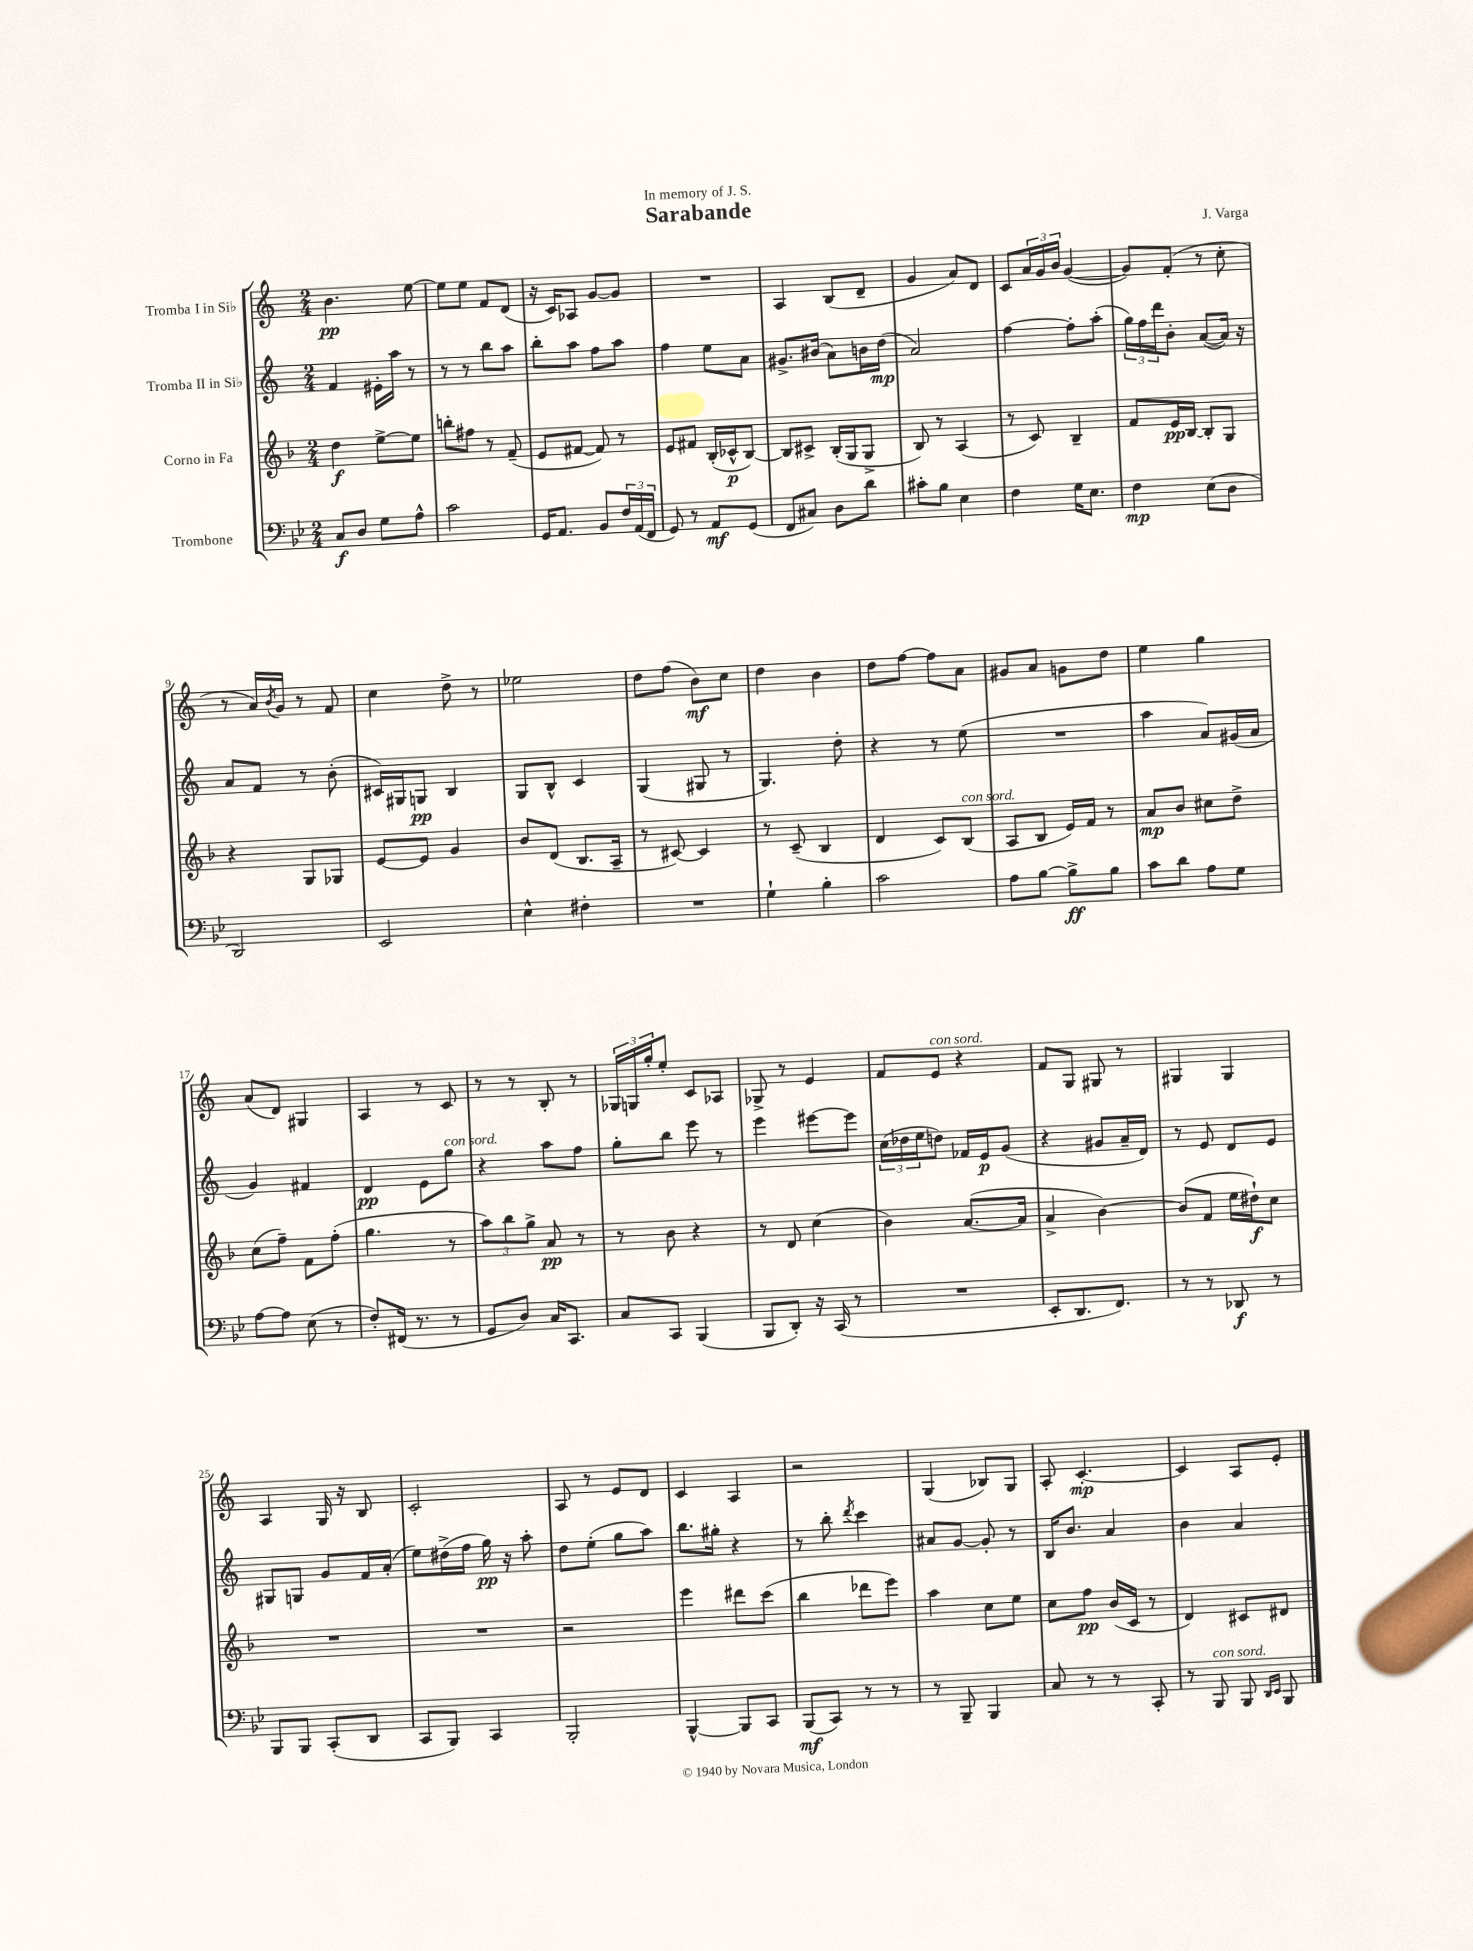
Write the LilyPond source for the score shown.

\header { title = "Sarabande" composer = "J. Varga" dedication = "In memory of J. S." }
<<
\new StaffGroup <<
\new Staff = "s0" \with { instrumentName = "Tromba I in Sib" } {
    \clef treble \key c \major \numericTimeSignature \time 2/4
    b'4.\pp e''8~ |
    e''8 e''8 f'8 d'8( |
    r16 c'16) aes8 g'8~ g'8 |
    R2 |
    a4 b8( d'8-- |
    g'4 a'8) d'8 |
    c'8 \tuplet 3/2 { a'16 g'16 b'16 } g'4~( |
    g'8) f'8-.( r8 c''8-. |
    r8 a'16) \acciaccatura { b'8 } g'16 r8 f'8 |
    c''4 d''8-> r8 |
    ees''2 |
    d''8 f''8( b'8\mf) c''8 |
    d''4 b'4 |
    d''8 f''8~ f''8 a'8 |
    gis'8 a'8 g'8 d''8 |
    e''4 g''4 |
    a'8( d'8) gis4 |
    a4 r8 c'8 |
    r8 r8 b8-. r8 |
    \tuplet 3/2 { ges16 g16 g''16-. } e''8-. c'8 aes8 |
    ges8-> r8 e'4 |
    f'8 e'8^\markup { \italic "con sord." } r4 |
    f'8 g8 gis8 r8 |
    gis4 gis4 |
    a4 g16 r16 b8 |
    c'2-. |
    a8 r8 e'8 d'8 |
    c'4 a4 |
    r2 |
    g4( bes8) g8 |
    a8-. c'4.~-.\mp |
    c'4 a8 e'8-. \bar "|." |
}
\new Staff = "s1" \with { instrumentName = "Tromba II in Sib" } {
    \clef treble \key c \major \numericTimeSignature \time 2/4
    f'4 eis'16-. a''16 r8 |
    r8 r8 b''8 a''8 |
    b''8-. a''8 f''8 a''8 |
    f''4 e''8 a'8 |
    gis'8.-> bis'16( a'8) b'16 d''16\mp( |
    a'2) |
    f''4~ f''8-. a''8-.( |
    \tuplet 3/2 { g''16) f''16 d'''16 } b'8-. a'8~( a'16) r16 |
    a'8 f'8 r8 b'8-.( |
    cis'16) gis16 g8\pp b4 |
    g8 b8-^ c'4 |
    g4( gis8 r8 |
    g4.) d''8-. |
    r4 r8 e''8( |
    R2 |
    a''4 a'8) gis'16( a'16 |
    g'4) fis'4 |
    d'4\pp e'8 g''8^\markup { \italic "con sord." } |
    r4 a''8 f''8 |
    g''8-. b''8 e'''8 r8 |
    e'''4 eis'''8~ eis'''8 |
    \tuplet 3/2 { c''16( des''16 e''16 } d''8) fes'16 e'16\p g'8( |
    r4 gis'8 a'16-- d'16) |
    r8 e'8 d'8 e'8 |
    gis8 g8 g'8 f'16 a'16-.( |
    e''8) dis''16->( f''16 g''16\pp) r16 a''8-. |
    d''8 e''8-.( g''8 a''8) |
    b''8. gis''16-. r4 |
    r8 b''8-. \acciaccatura { d'''8 } c'''4 |
    ais'8 g'8~ g'8-. r8 |
    b16 b'8. a'4 |
    b'4 a'4 \bar "|." |
}
\new Staff = "s2" \with { instrumentName = "Corno in Fa" } {
    \clef treble \key f \major \numericTimeSignature \time 2/4
    d''4\f e''8~-> e''8 |
    b''8-. fis''8 r8 f'8--( |
    e'8 fis'8~ fis'8) r8 |
    e'8 fis'8 bes16-.( ces'16-^\p bes8~) |
    bes8 cis'8-> bes16-.( g16 g8-> |
    bes8) r8 a4( |
    r8 c'8) bes4-- |
    f'8 e'16\pp bes16~ bes8-. g8 |
    r4 g8 ges8 |
    e'8~ e'8 g'4 |
    bes'8 d'8( bes8. a16-- |
    r8 cis'8~) cis'4 |
    r8 c'8--( bes4 |
    d'4 c'8) bes8^\markup { \italic "con sord." }( |
    a8 bes8 e'16) f'16 r8 |
    a'8\mp bes'8 cis''8 d''8-> |
    c''8( f''8--) f'8 f''8-.( |
    g''4. r8 |
    \tuplet 3/2 { a''8) bes''8 g''8-> } a'8\pp r8 |
    r8 bes'8 r4 |
    r8 d'8 c''4( |
    bes'4) a'8.~( a'16 |
    a'4-> bes'4~) |
    bes'8( f'8 e''16 dis''16-!\f) c''8 |
    R2 |
    R2 |
    r2 |
    e'''4 dis'''8 c'''8( |
    bes''4 des'''8 e'''8) |
    a''4 c''8 e''8 |
    c''8 f''8\pp bes'16( c'16 r8 |
    d'4) cis'8 dis'8 \bar "|." |
}
\new Staff = "s3" \with { instrumentName = "Trombone" } {
    \clef bass \key bes \major \numericTimeSignature \time 2/4
    c8\f d8 g8 a8-^ |
    c'2 |
    g,16 a,8. bes,8 \tuplet 3/2 { f16 a,16( f,16 } |
    g,8) r8 a,8\mf g,8( |
    f,8 cis8) d8 d'8 |
    cis'8-. bes8 ees4 |
    f4 g16 ees8. |
    f4\mp ees8( d8 |
    d,2) |
    ees,2 |
    ees4-^ fis4-. |
    R2 |
    g4-! bes4-. |
    c'2 |
    a8 bes8~ bes8->\ff bes8 |
    c'8 d'8 a8 g8 |
    a8~ a8 ees8( r8 |
    f8-.) fis,16( r8. r8 |
    g,8 d8) c16 c,8. |
    c8 c,8 bes,,4( |
    bes,,8 d,8-.) r16 c,16( r8 |
    R2 |
    ees,8-. d,8. f,8.) |
    r8 r8 des,8\f r8 |
    bes,,8 bes,,8 c,8-.( d,8 |
    c,8 bes,,8) c,4 |
    bes,,2-. |
    bes,,4~-^ bes,,8 c,8 |
    bes,,8\mf( c,8) r8 r8 |
    r8 bes,,8-- bes,,4 |
    c8 r8 r8 c,8-. |
    r8 bes,,8^\markup { \italic "con sord." } bes,,8 \grace { d,16 ees,16 } bes,,8 \bar "|." |
}
>>
>>
